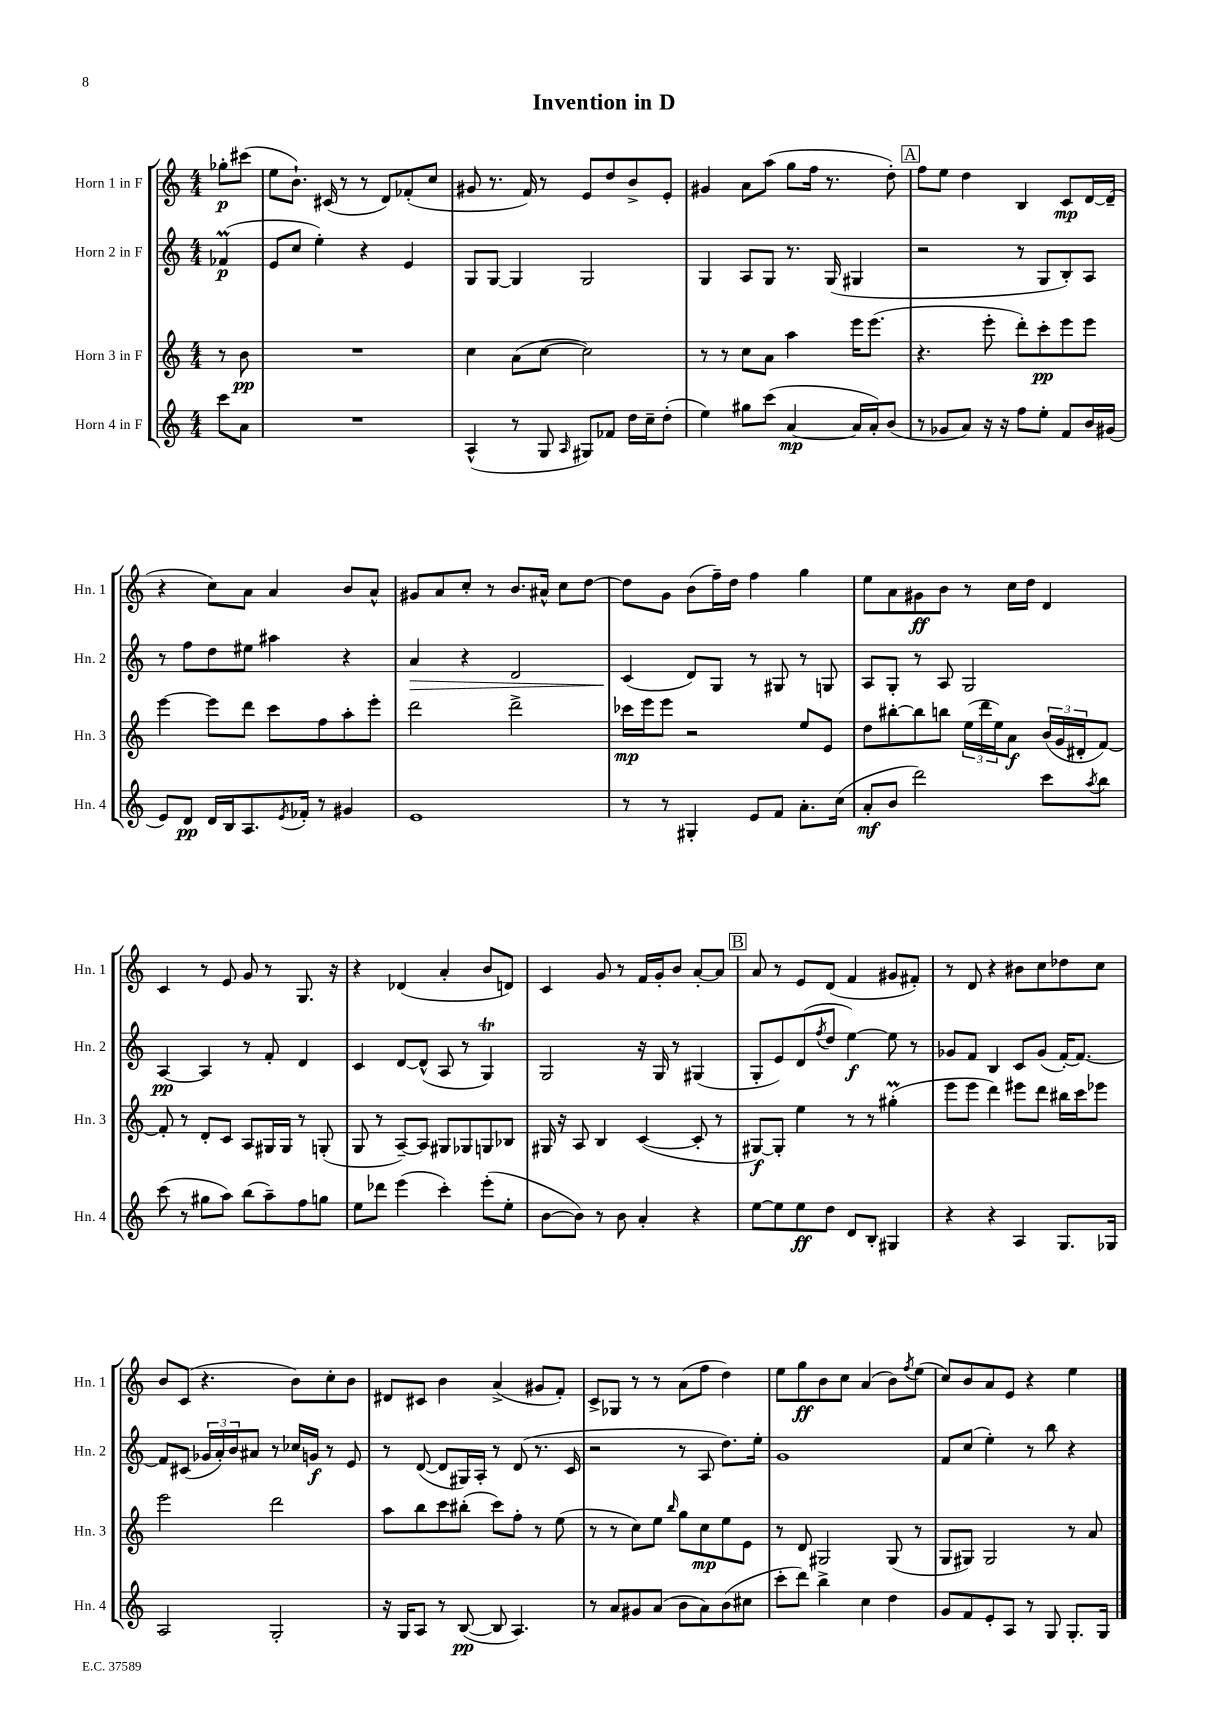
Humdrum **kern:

**kern	**kern	**kern	**kern
*staff4	*staff3	*staff2	*staff1
*clefG2	*clefG2	*clefG2	*clefG2
*k[]	*k[]	*k[]	*k[]
*M4/4	*M4/4	*M4/4	*M4/4
8ccc	8r	(4f-	8gg-'
8a	8b	.	(8ccc#
=	=	=	=
1r	1r	8e	8ee
.	.	8cc	8.b`)
.	.	4ee')	.
.	.	.	(16c#
.	.	.	8r
.	.	4r	8r
.	.	.	8d)
.	.	4e	(8f-'
.	.	.	8cc
=	=	=	=
(4A^^	4cc	8G	8g#
.	.	[8G	8.r
8r	(8a	4G]	.
.	.	.	16f)
8G	[8cc	.	8r
16qqA	.	.	.
8G#)	2cc])	2G	8e
8f-	.	.	8dd
16dd	.	.	8b^
16cc~	.	.	.
(8dd'	.	.	8e'
=	=	=	=
4ee)	8r	4G	4g#
.	8r	.	.
8gg#	8cc	8A	8a
(8ccc	8a	8G	(8aa
[4a	4aa	8.r	8gg
.	.	.	16ff
.	.	(16G	8.r
16a]	16eee	4G#	.
16a')	(8.eee	.	.
(8b	.	.	8dd')
=	=	=	=
8r	4.r	2r	8ff
8g-	.	.	8ee
8a)	.	.	4dd
16r	8eee'	.	.
16r	.	.	.
8ff	8ddd')	8r	4B
8ee'	8ccc'	8G	.
8f	8eee	8B')	8c
16b	8eee	8A	[16d
(16g#	.	.	(16d~]
=	=	=	=
8e)	[4eee	8r	4r
8d	.	8ff	.
16d	8eee]	8dd	8cc)
16B	.	.	.
8.A	8ddd	8ee#	8a
.	8ccc	4aa#	4a
8qe	.	.	.
16f-'	.	.	.
8r	8ff	.	.
4g#	8aa'	4r	8b
.	8eee'	.	8a^^
=	=	=	=
1e	2ddd	4a	8g#
.	.	.	8a
.	.	4r	8cc'
.	.	.	8r
.	2ddd^	2d	8.b
.	.	.	16a#^^
.	.	.	8cc
.	.	.	[8dd
=	=	=	=
8r	16ccc-	(4c	8dd]
.	16eee	.	.
8r	8eee	.	8g
4G#'	2r	8d)	(8b
.	.	8G	16ff~)
.	.	.	16dd
8e	.	8r	4ff
8f	.	8G#	.
8.a'	8ee	8r	4gg
.	8e	8G	.
(16cc	.	.	.
=	=	=	=
8a'	8dd	8A	8ee
8b	[8bb#'	8G'	8a
2ddd)	8bb#]	8r	8g#
.	8bb	8A	8b
.	(24ee	2G	8r
.	24ddd	.	.
.	24ee)	.	.
.	8a	.	16cc
.	.	.	16dd
8ccc	(24b	.	4d
.	24g	.	.
.	24d#'	.	.
8qaa	.	.	.
8bb	[8f)	.	.
=	=	=	=
(8ccc	8f']	[4A	4c
8r	8r	.	.
8gg#	8d'	4A]	8r
8aa)	8c	.	8e
(8bb	8A	8r	8g
8aa~)	16G#	8f'	8r
.	16G#	.	.
8ff	8r	4d	8.G
8gg	(8G'	.	.
.	.	.	16r
=	=	=	=
8ee	8G	4c	4r
8ddd-	8r	.	.
(4eee	[8A~)	[8d	(4d-
.	8A]	(8d^^]	.
4ccc')	8G#	8A	4a'
.	8G-	8r	.
(8eee'	8G	4G)	8b
8ee'	8B-	.	8d)
=	=	=	=
[8b	16G#	2G	4c
.	16r	.	.
8b])	8A	.	.
8r	4B	.	8g
8b	.	.	8r
4a'	([4c	16r	16f
.	.	16G	16g'
.	.	8r	8b
4r	8c']	(4G#	[8a'
.	8r	.	8a]
=	=	=	=
[8ee	[8G#)	8G'	8a
8ee]	8G#']	8e)	8r
8ee	4ee	(8d	8e
.	.	8qff	.
8dd	.	8dd	(8d
8d	8r	[4ee)	4f
8B'	8r	.	.
4G#	(4gg#'	8ee]	8g#
.	.	8r	8f#')
=	=	=	=
4r	8eee	8g-	8r
.	8eee	8f	8d
4r	4ddd)	4B	4r
4A	8eee#	8c	8b#
.	8ddd	(8g-	8cc
8.G	16bb#	[16f')	8dd-
.	16ccc	8.f_	.
.	8eee-	.	8cc
16G-	.	.	.
=	=	=	=
2A	2eee	8f]	8b
.	.	(8c#	(8c
.	.	24g-	4.r
.	.	24a')	.
.	.	24b	.
.	.	8a#	.
2G'	2ddd	8r	.
.	.	16cc-	8b)
.	.	16g	.
.	.	8r	8cc'
.	.	8e	8b
=	=	=	=
16r	8aa	8r	8d#
16G	.	.	.
8A	8bb	([8d	8c#
8r	8ccc	8d]	4b
([8B	(8bb#'	16G#)	.
.	.	16A'	.
8B]	8ccc)	8r	(4a^
4.A)	8ff'	(8d	.
.	8r	8.r	8g#
.	(8ee	.	8f')
.	.	16c	.
=	=	=	=
8r	8r	2r	8c^
8a	8r	.	8G-
8g#	8cc)	.	8r
(8a	8ee	.	8r
.	16qqbb	.	.
8b	8gg	8r	(8a
8a)	8cc	8A	8ff
(8b	8ee	8.dd)	4dd)
8cc#	8e	.	.
.	.	16ee'	.
=	=	=	=
8ccc'	8r	1g	8ee
8ddd)	8d	.	8gg
4bb^	2G#	.	8b
.	.	.	8cc
4cc	.	.	(4a
4dd	(8G#	.	8b)
.	.	.	8qff
.	8r	.	(8ee
=	=	=	=
8g	8G	8f	8cc)
8f	8G#)	(8cc	8b
8e'	2G#	4ee')	8a
8A	.	.	8e
8r	.	8r	4r
8G	.	8bb	.
8.G'	8r	4r	4ee
.	8a	.	.
16G	.	.	.
==	==	==	==
*-	*-	*-	*-
